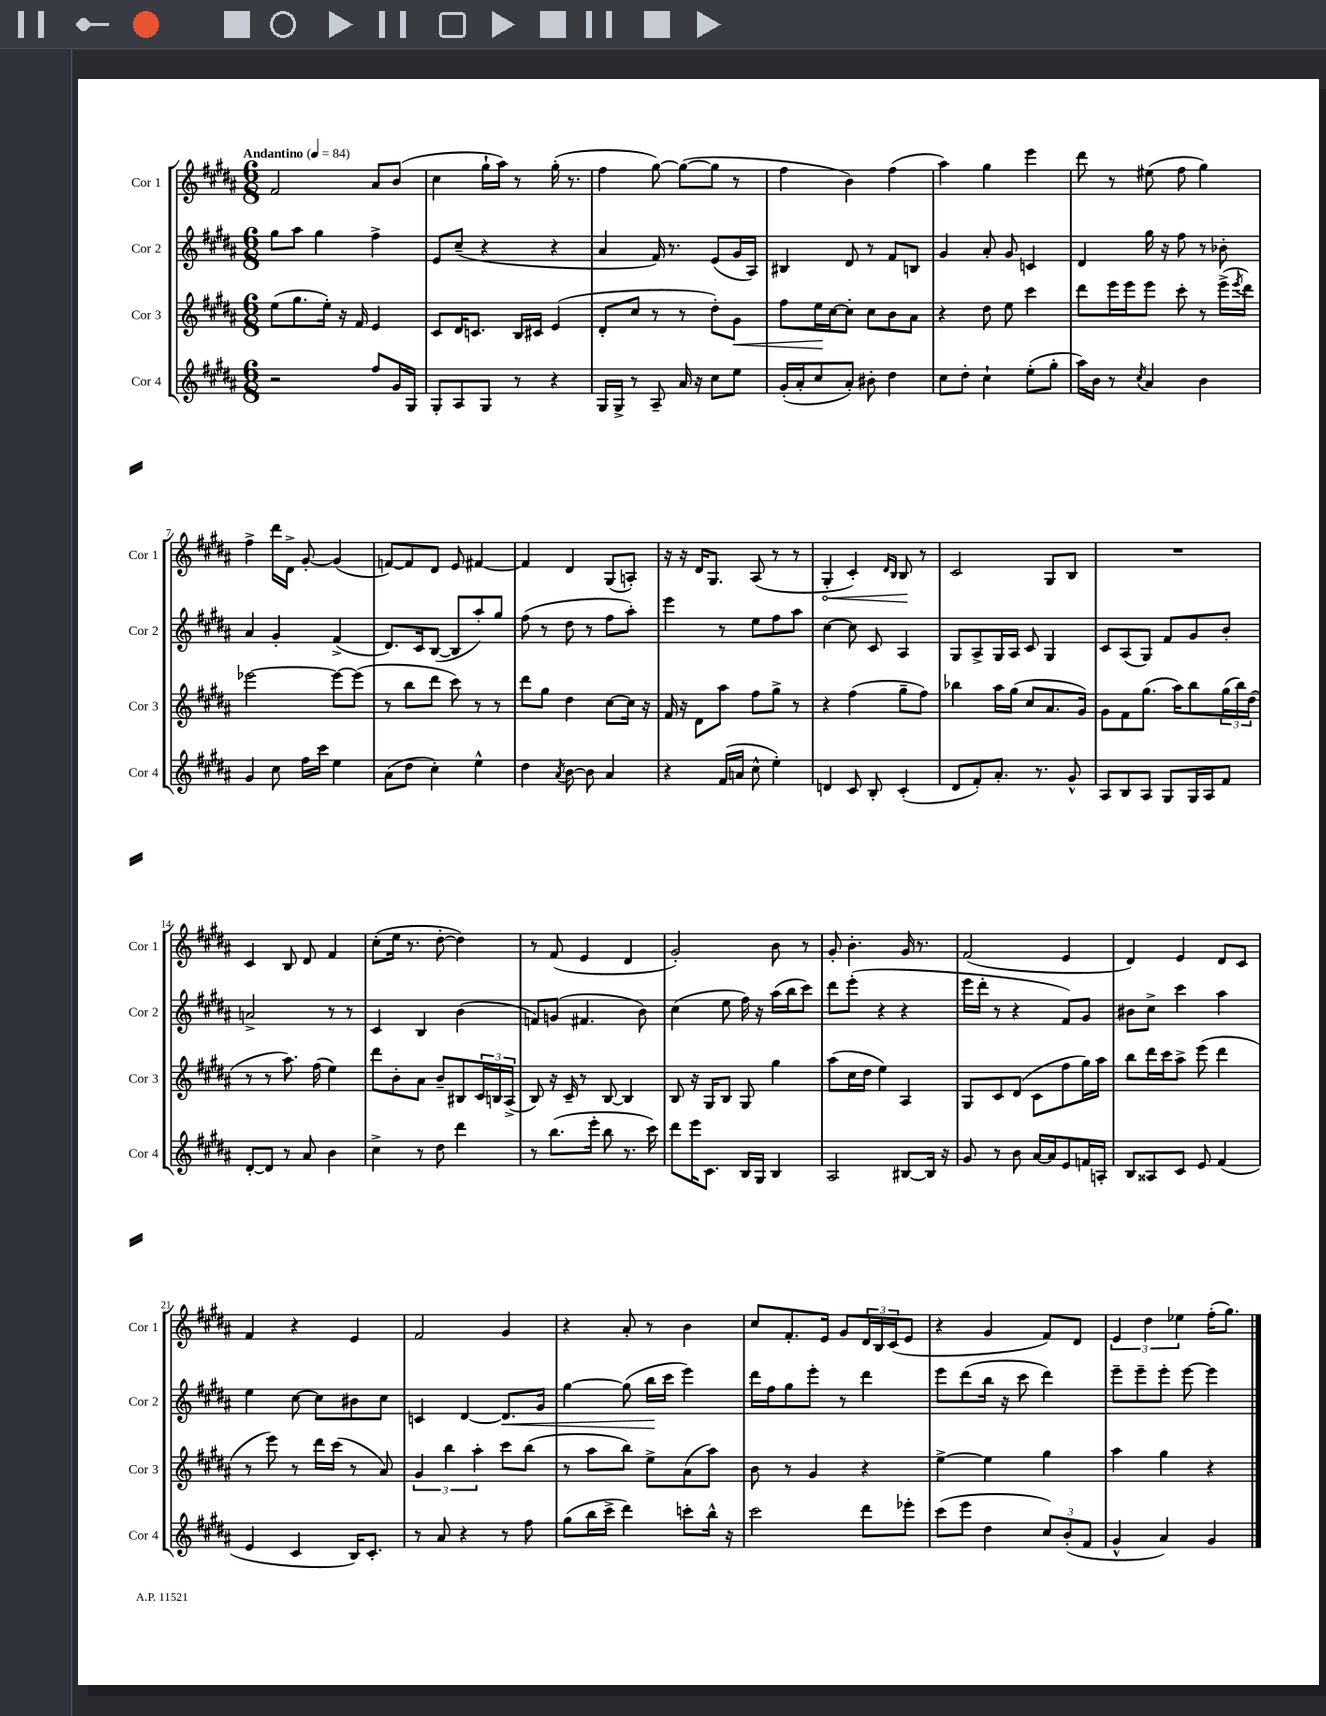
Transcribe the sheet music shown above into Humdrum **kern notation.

**kern	**kern	**dynam	**kern	**dynam	**kern	**dynam
*part4	*part3	*part3	*part2	*part2	*part1	*part1
*staff4	*staff3	*staff3	*staff2	*staff2	*staff1	*staff1
*I"Cor 4	*I"Cor 3	*	*I"Cor 2	*	*I"Cor 1	*
*I'Cor 4	*I'Cor 3	*	*I'Cor 2	*	*I'Cor 1	*
*clefG2	*clefG2	*	*clefG2	*	*clefG2	*
*k[f#c#g#d#a#]	*k[f#c#g#d#a#]	*	*k[f#c#g#d#a#]	*	*k[f#c#g#d#a#]	*
*M6/8	*M6/8	*	*M6/8	*	*M6/8	*
*MM84	*MM84	*	*MM84	*	*MM84	*
=1	=1	=1	=1	=1	=1	=1
!	!	!	!	!	!LO:TX:a:B:t=Andantino	!
2r	(8ee\L	.	8gg#\L	.	2f#/	.
.	8.gg#\	.	8aa#\J	.	.	.
.	.	.	4gg#\	.	.	.
.	16ee'\Jk)	.	.	.	.	.
.	16r	.	.	.	.	.
.	16f#/	.	.	.	.	.
8ff#/L	4e/	.	4ff#^\	.	8a#/L	.
16g#/L	.	.	.	.	(8b/J	.
16G#/JJ	.	.	.	.	.	.
=2	=2	=2	=2	=2	=2	=2
8G#'/L	8c#/L	.	8e/L	.	4cc#\	.
8A#/	16d#/K	.	(8cc#~/J	.	.	.
.	8.cn/J	.	.	.	.	.
8G#/J	.	.	4r	.	16gg#`\LL	.
.	.	.	.	.	16aa#\JJ)	.
8r	16B/LL	.	.	.	8r	.
.	16c#X/JJ	.	.	.	.	.
4r	(4e/	.	4r	.	(16gg#'\	.
.	.	.	.	.	8.r	.
=3	=3	=3	=3	=3	=3	=3
16G#/LL	8d#'/L	.	4a#/	.	4ff#\	.
16G#^/JJ	.	.	.	.	.	.
8r	8cc#/J	.	.	.	.	.
8A#~/	8r	.	16f#/)	.	[8gg#\)	.
.	.	.	8.r	.	.	.
16a#/	8r	.	.	.	(8gg#\L_	.
16r	.	.	.	.	.	.
8cc#\L	8dd#'\L)	.	(8e/L	.	8gg#\J]	.
!	!	!LO:HP:b	!	!	!	!
8ee\J	8g#\J	<	16g#/L	.	8r	.
.	.	.	16A#/JJ)	.	.	.
=4	=4	=4	=4	=4	=4	=4
(16g#'/LL	8ff#\L	.	4B#X/	.	4ff#\	.
16a#'/J	.	.	.	.	.	.
8cc#/	16ee\L	.	.	.	.	.
.	[16cc#\J	[	.	.	.	.
8a#'/J)	8cc#'\J]	.	8d#/	.	4b\)	.
8b#X'\	8cc#\L	.	8r	.	.	.
4dd#\	8b\	.	8f#/L	.	(4ff#\	.
.	8a#\J	.	8Bn/J	.	.	.
=5	=5	=5	=5	=5	=5	=5
8cc#\L	4r	.	4g#/	.	4aa#\)	.
8dd#'\J	.	.	.	.	.	.
4cc#`\	8dd#\	.	8a#'/	.	4gg#\	.
.	8ee\	.	8g#/	.	.	.
(8ee'\L	4ccc#\	.	4cn/	.	4eee\	.
8gg#'\J	.	.	.	.	.	.
=6	=6	=6	=6	=6	=6	=6
16aa#\LL)	8ddd#\L	.	4d#/	.	8ddd#\	.
16b\JJ	.	.	.	.	.	.
8r	16eee\L	.	.	.	8r	.
.	16eee\J	.	.	.	.	.
8qcc#/	.	.	.	.	.	.
4a#/	8eee\J	.	16gg#\	.	(8ee#X\	.
.	.	.	16r	.	.	.
.	8ccc#'\	.	8ff#\	.	8ff#\	.
4b\	8r	.	8r	.	4gg#\)	.
.	(16eee^\LL	.	8b-X'\	.	.	.
.	8qeee/	.	.	.	.	.
.	16ddd#\JJ)	.	.	.	.	.
!!LO:LB:g=z
=7	=7	=7	=7	=7	=7	=7
4g#/	[2eee-X\	.	4a#/	.	4ff#^\	.
8cc#\	.	.	4g#'/	.	16ddd#\LL	.
.	.	.	.	.	16d#^\JJ	.
16ff#\LL	.	.	.	.	[8g#'/	.
16ccc#\JJ	.	.	.	.	.	.
4ee\	8eee-\L_	.	(4f#^/	.	(4g#/]	.
.	(8eee-\J]	.	.	.	.	.
=8	=8	=8	=8	=8	=8	=8
(8a#\L	8r	.	8.d#/L)	.	[8fn/L)	.
8dd#\J	8bb\L	.	.	.	8f/]	.
.	.	.	16c#/k	.	.	.
4cc#'\)	8ddd#\J	.	([8B/J	.	8d#/J	.
.	8ccc#\)	.	8B/L]	.	8e/	.
4ee^^\	8r	.	8aa#'/)	.	[4f#X/	.
.	8r	.	8gg#/J	.	.	.
=9	=9	=9	=9	=9	=9	=9
4dd#\	8ddd#\L	.	(8ff#\	.	4f#/]	.
.	8gg#\J	.	8r	.	.	.
8qa#/	.	.	.	.	.	.
[8b\	4dd#\	.	8dd#\	.	4d#/	.
8b\]	.	.	8r	.	.	.
4a#/	[8cc#\L	.	8ff#\L	.	(8G#/L	.
.	16cc#\Jk]	.	8aa#'\J)	.	8An'/J)	.
.	16r	.	.	.	.	.
=10	=10	=10	=10	=10	=10	=10
4r	16f#/	.	4eee\	.	16r	.
.	16r	.	.	.	16r	.
.	8d#\L	.	.	.	16d#/KL	.
.	.	.	.	.	8.G#/J	.
(16f#/LL	8aa#\J	.	8r	.	.	.
16an/JJ	.	.	.	.	.	.
8cc#^^\	8ff#\L	.	8ee\L	.	(8A#/	.
4ee'\)	8gg#^\J	.	8ff#\	.	8r	.
.	8r	.	8aa#\J	.	8r	.
=11	=11	=11	=11	=11	=11	=11
!	!	!	!	!	!	!LO:HP:b
4dn/	4r	.	[4cc#\	.	4G#'/	<
8c#/	(4ff#\	.	8cc#\]	.	4c#'/)	.
8B'/	.	.	8c#/	.	.	.
.	.	.	.	.	16qqd#/LL	.
.	.	.	.	.	16qqB/JJ	.
(4c#'/	8gg#~\L	.	4A#/	.	8B/	.
.	8ff#\J)	.	.	.	8r	[
=12	=12	=12	=12	=12	=12	=12
8d#/L	4bb-X\	.	8G#/L	.	2c#/	.
8f#'/)	.	.	8A#^/	.	.	.
8.a#'/J	16aa#\LL	.	16G#/L	.	.	.
.	(16gg#\JJ	.	16A#/JJ	.	.	.
.	8cc#/L	.	8c#/	.	.	.
8.r	.	.	.	.	.	.
.	8.a#/	.	4G#/	.	8G#/L	.
8g#^^/	.	.	.	.	8B/J	.
.	16g#/Jk)	.	.	.	.	.
=13	=13	=13	=13	=13	=13	=13
8A#/L	8g#\L	.	8c#/L	.	2.r	.
8B/	8f#\	.	(8A#/	.	.	.
8A#/J	(8.gg#\J	.	8G#/J)	.	.	.
8G#/L	.	.	8f#/L	.	.	.
.	16aa#\KL)	.	.	.	.	.
16G#/L	8bb\	.	8g#/	.	.	.
16A#/J	.	.	.	.	.	.
8f#/J	(24gg#\L	.	8b'/J	.	.	.
.	24bb\)	.	.	.	.	.
.	(24dd#\JJ	.	.	.	.	.
!!LO:LB:g=z
=14	=14	=14	=14	=14	=14	=14
[8d#'/L	8r	.	2an^/	.	4c#/	.
8d#/J]	8r	.	.	.	.	.
8r	8.aa#\)	.	.	.	8B/	.
8a#/	.	.	.	.	8d#/	.
.	(16ff#\	.	.	.	.	.
4b\	4ee\)	.	8r	.	4f#/	.
.	.	.	8r	.	.	.
=15	=15	=15	=15	=15	=15	=15
4cc#^\	8ddd#\L	.	4c#/	.	(8cc#'\L	.
.	8b'\	.	.	.	16ee\Jk	.
.	.	.	.	.	8.r	.
8r	8a#\J	.	4B/	.	.	.
8dd#\	8b~/L	.	.	.	[8dd#'\	.
4ddd#\	8B#X/	.	(4b\	.	4dd#\])	.
.	24c#/L	.	.	.	.	.
.	24Bn/	.	.	.	.	.
.	(24A#^/JJ	.	.	.	.	.
=16	=16	=16	=16	=16	=16	=16
8r	8B/)	.	8fn/L)	.	8r	.
(8.bb\L	16r	.	(8gn/J	.	(8f#/	.
.	16c#~/	.	.	.	.	.
.	8r	.	4.f#X/	.	4e/	.
16eee'\Jk	.	.	.	.	.	.
8bb\	[8B/	.	.	.	.	.
8.r	4B/]	.	.	.	4d#/	.
.	.	.	8b\)	.	.	.
16ccc#\)	.	.	.	.	.	.
=17	=17	=17	=17	=17	=17	=17
8ddd#\L	8B/	.	(4cc#\	.	2g#'/)	.
16eee\K	16r	.	.	.	.	.
8.c#\J	16G#/KL	.	.	.	.	.
.	8B/J	.	8ee\	.	.	.
16B/LL	8G#/	.	16ff#\)	.	.	.
16G#/JJ	.	.	16r	.	.	.
4B/	4gg#\	.	(16aa#\LL	.	8b\	.
.	.	.	16bb\J	.	.	.
.	.	.	8ccc#\J)	.	8r	.
=18	=18	=18	=18	=18	=18	=18
2A#/	(8aa#\L	.	8ddd#\L	.	8g#'/	.
.	16cc#\L	.	(8eee'\J	.	4.b'\	.
.	16dd#\JJ	.	.	.	.	.
.	4ee\)	.	4r	.	.	.
[8B#X/L	4A#/	.	4r	.	16g#/	.
.	.	.	.	.	8.r	.
16B#/Jk]	.	.	.	.	.	.
16r	.	.	.	.	.	.
=19	=19	=19	=19	=19	=19	=19
8g#/	8G#/L	.	16eee\LL	.	(2f#/	.
.	.	.	16ddd#'\JJ	.	.	.
8r	8c#/	.	8r	.	.	.
8b\	(8d#/J	.	4r	.	.	.
[16a#/LL	8c#\L	.	.	.	.	.
16a#/J]	.	.	.	.	.	.
8e/	8ff#\	.	8f#/L)	.	4e/	.
16fn/L	16gg#\L)	.	8g#/J	.	.	.
16An'/JJ	16aa#\JJ	.	.	.	.	.
=20	=20	=20	=20	=20	=20	=20
8B/L	8bb\L	.	8b#X\L	.	4d#/)	.
8A##X/	16ddd#\L	.	8cc#^\J	.	.	.
.	16ccc#\J	.	.	.	.	.
8c#/J	8aa#^\J	.	4ccc#\	.	4e/	.
8e/	(8eee\	.	.	.	.	.
(4f#/	4ddd#\	.	4aa#\	.	8d#/L	.
.	.	.	.	.	8c#/J	.
!!LO:LB:g=z
=21	=21	=21	=21	=21	=21	=21
4e/	8r	.	4ee\	.	4f#/	.
.	8eee\)	.	.	.	.	.
4c#/	8r	.	[8cc#\	.	4r	.
.	16ddd#\LL	.	8cc#\L]	.	.	.
.	(16ccc#\JJ	.	.	.	.	.
16B/KL)	8r	.	8b#X\	.	4e/	.
8.c#'/J	.	.	.	.	.	.
.	8a#/)	.	8cc#\J	.	.	.
=22	=22	=22	=22	=22	=22	=22
8r	6g#/	.	4cn/	.	2f#/	.
8a#/	.	.	.	.	.	.
.	6bb\	.	.	.	.	.
4r	.	.	[4d#/	.	.	.
.	6aa#'\	.	.	.	.	.
!	!	!	!	!LO:HP:b	!	!
8r	8ccc#\L	.	8.d#/L]	<	4g#/	.
8ff#\	(8bb\J	.	.	.	.	.
.	.	.	16g#/Jk	.	.	.
=23	=23	=23	=23	=23	=23	=23
(8gg#\L	8r	.	[4gg#\	.	4r	.
16bb\L	8aa#\L	.	.	.	.	.
16ccc#^\JJ	.	.	.	.	.	.
4ddd#\)	8bb\J)	.	(8gg#\]	.	8a#'/	.
.	8ee^\L	.	16bb\LL	.	8r	.
.	.	.	16ccc#\JJ	[	.	.
8cccn'\L	(8a#\	.	4eee\)	.	4b\	.
16bb^^\Jk	8aa#\J)	.	.	.	.	.
16r	.	.	.	.	.	.
=24	=24	=24	=24	=24	=24	=24
2ccc#\	8b\	.	16ddd#\LL	.	8cc#/L	.
.	.	.	16ff#\J	.	.	.
.	8r	.	8gg#\	.	8.f#'/	.
.	4g#/	.	8eee'\J	.	.	.
.	.	.	.	.	16e/Jk	.
.	.	.	8r	.	8g#/L	.
8ddd#\L	4r	.	4ddd#\	.	24d#/L	.
.	.	.	.	.	24B/	.
.	.	.	.	.	(24c#/J	.
8eee-X'\J	.	.	.	.	8e/J	.
=25	=25	=25	=25	=25	=25	=25
(8ccc#\L	[4ee^\	.	8eee\L	.	4r	.
8eee\J	.	.	(8ddd#\	.	.	.
4dd#\	4ee\]	.	16bb\Jk	.	4g#/	.
.	.	.	16r	.	.	.
.	.	.	8ccc#\	.	.	.
12cc#/L)	4gg#\	.	4ddd#\)	.	8f#/L)	.
(12b'/	.	.	.	.	.	.
.	.	.	.	.	8d#/J	.
12f#/J	.	.	.	.	.	.
=26	=26	=26	=26	=26	=26	=26
4g#^^/	4aa#\	.	8eee~\L	.	6e/	.
.	.	.	8eee~\	.	.	.
.	.	.	.	.	6dd#\	.
4a#/)	4gg#\	.	8eee'\J	.	.	.
.	.	.	.	.	6ee-X\	.
.	.	.	[8eee\	.	.	.
4g#/	4r	.	4eee\]	.	(16ff#'\KL	.
.	.	.	.	.	8.gg#\J)	.
==	==	==	==	==	==	==
*-	*-	*-	*-	*-	*-	*-
